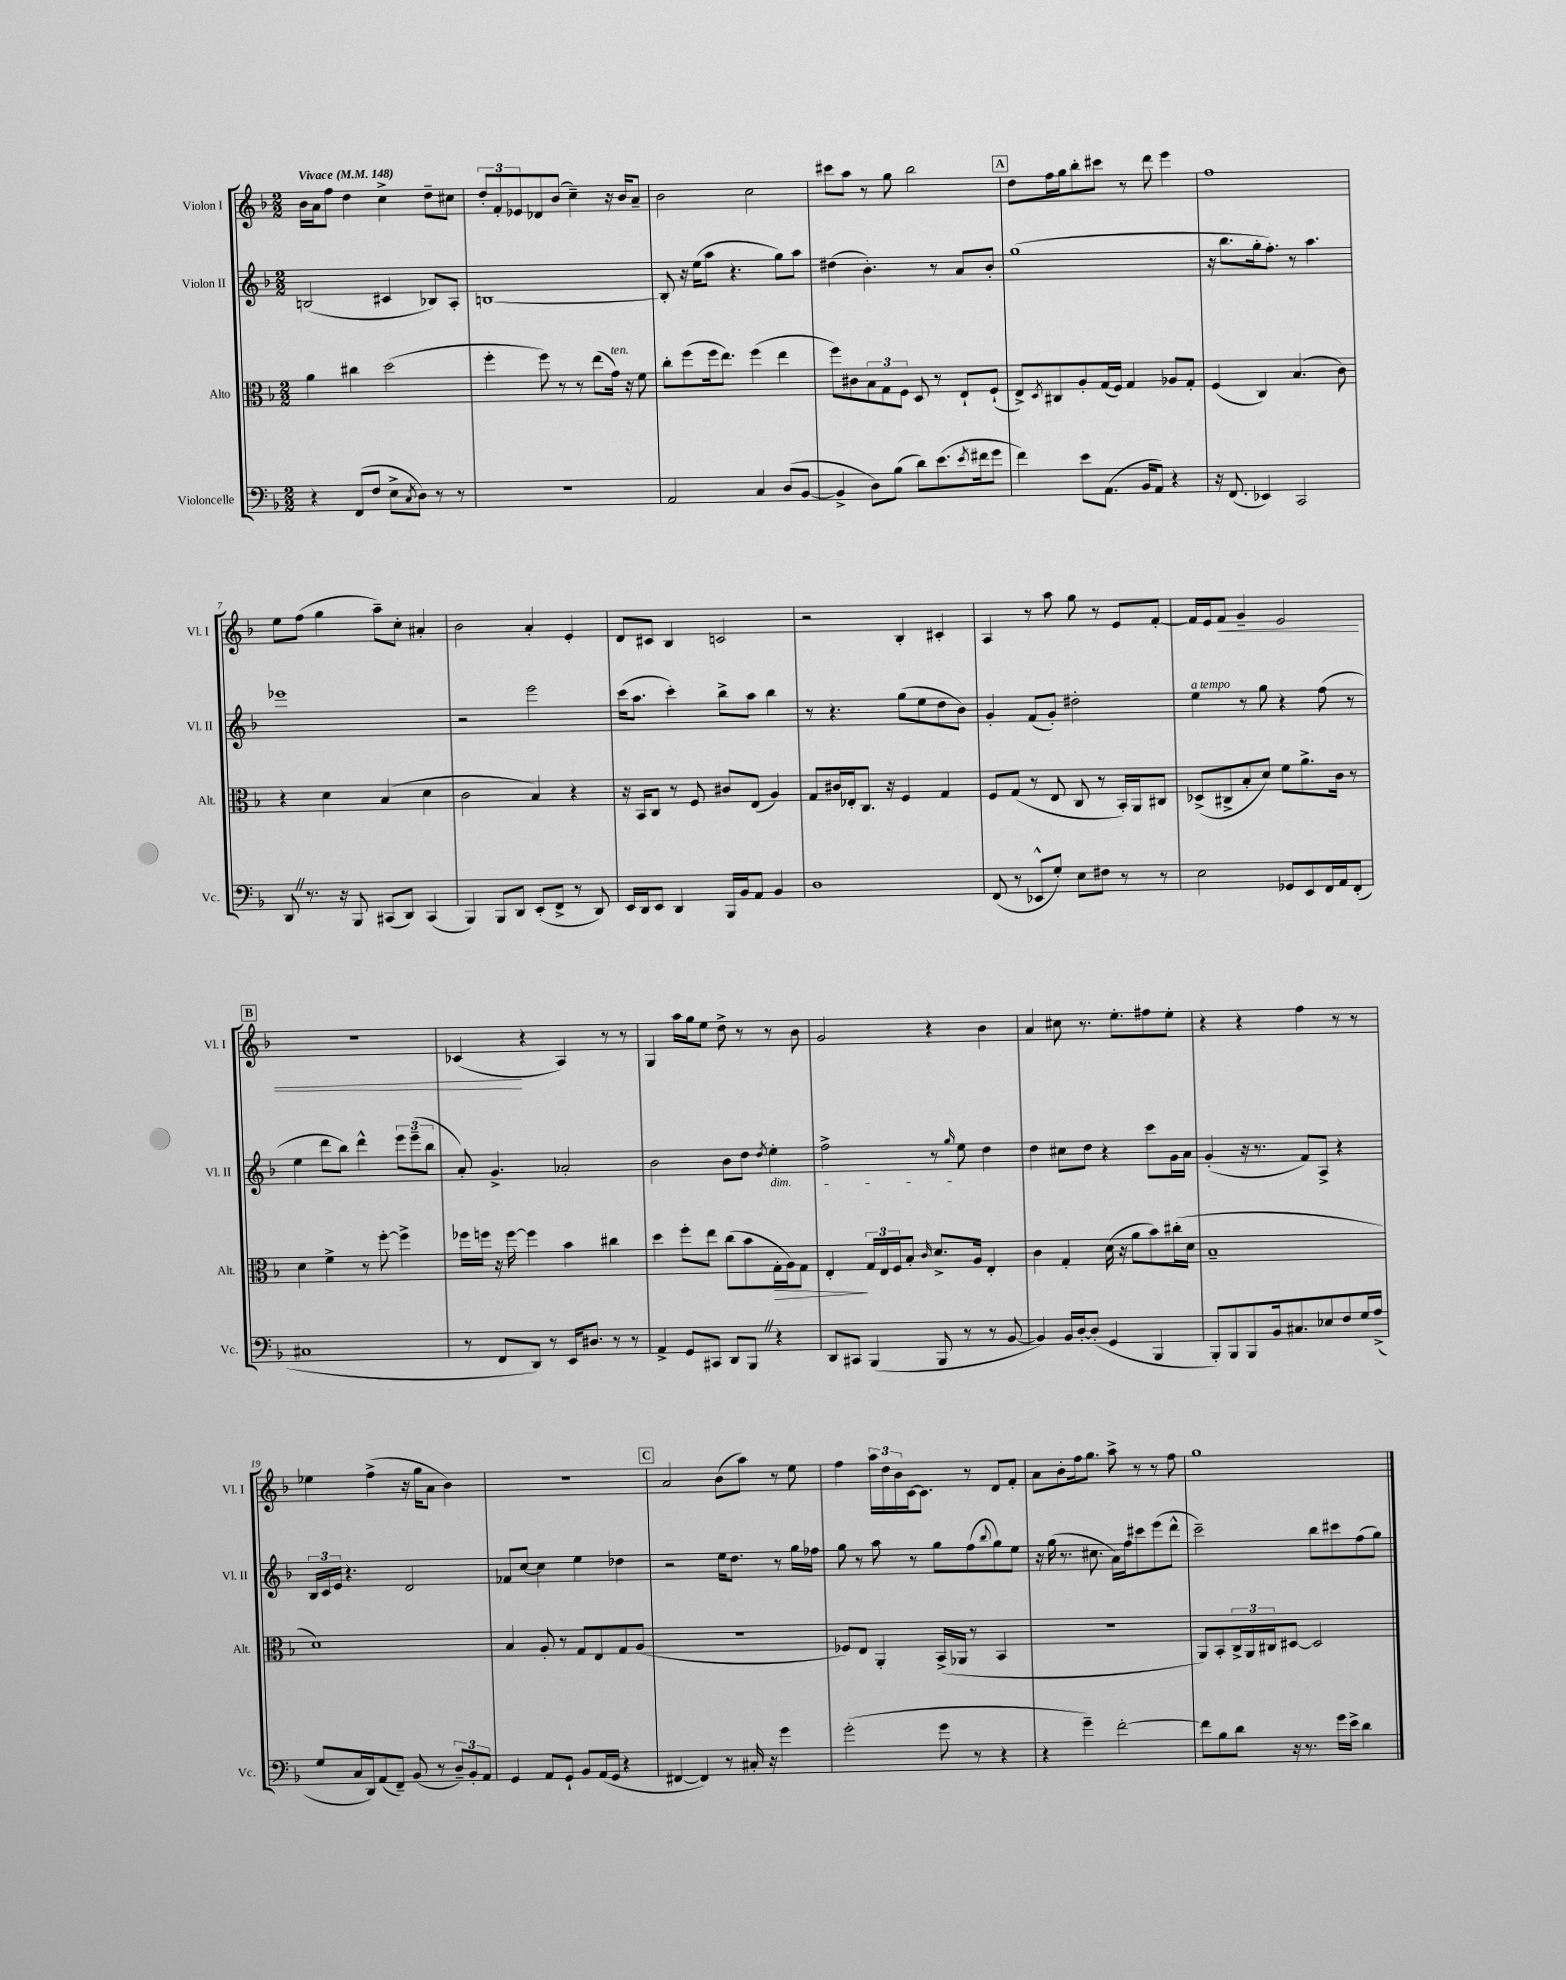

**kern	**kern	**kern	**kern
*staff4	*staff3	*staff2	*staff1
*clefF4	*clefC3	*clefG2	*clefG2
*k[b-]	*k[b-]	*k[b-]	*k[b-]
*M2/2	*M2/2	*M2/2	*M2/2
*MM148	*MM148	*MM148	*MM148
4r	4a\	(2B/	16b-\LL
.	.	.	16a\J
.	.	.	8ff\J
(8FF/L	4cc#\	.	4dd\
8F/J	.	.	.
8E^\L	(2dd\	4c#/	4cc^\
8qC/	.	.	.
8D\J)	.	.	.
8r	.	8B-/L)	8dd~\L
8r	.	8A'/J	8cc#\J
=	=	=	=
1r	4ff'\	[1B	12dd'/L
.	.	.	12f'/
.	.	.	12e-/
.	8ff\)	.	8d-/
.	8r	.	(8b-/J
.	8r	.	4cc~\)
.	(8ee\L	.	.
.	16g\Jk)	.	16r
.	16r	.	16b-/LK
.	8f\	.	8a~/J
=	=	=	=
2AA/	8cc'\L	8B'/]	2b-\
.	(8ff\	16r	.
.	.	(16ee\LK	.
.	16ff\k	8aa\J	.
.	8.ee\J)	.	.
.	.	4.r	.
4C/	(4ff\	.	2cc\
(8D/L	4ee\	8gg\L)	.
[8BB-/J	.	8aa\J	.
=	=	=	=
4BB-^/]	8ff\L)	(4dd#\	8ccc#\L
.	8c#\	.	8aa\J
8D\L)	12B-\	4.b-'\)	8r
.	12G\	.	.
(8B-\J	.	.	8gg\
.	12F\J	.	.
8d\L)	8D/	.	2bb-\
(8.e\	8r	8r	.
.	8E`/L	8a/L	.
8qe/	.	.	.
16f#\k	.	.	.
8g\J	(8F`/J	8b-'/J	.
=	=	=	=
4f\)	8E^/L)	(1gg	8dd\L
.	8qD/	.	.
.	8C#/	.	16ff\L
.	.	.	16gg\J
8e\L	8A'/	.	8bb-'\
(8.AA\J	(16G/L	.	8ccc#\J
.	16F/JJ)	.	.
.	4G/	.	8r
16BB-/LK	.	.	.
8AA/J)	.	.	8ddd\
4r	8A-/L	.	4eee\
.	8G'/J	.	.
=	=	=	=
16r	(4F/	16r	1ff
(8.FF/	.	8.bb-\L	.
4EE-/)	4C/)	16gg'\k	.
.	.	8.ff'\J)	.
2CC/	(4.B-/	8r	.
.	.	4.aa\	.
.	8c\)	.	.
=	=	=	=
8DD/	4r	1eee-	8ee\L
8.r	.	.	(8ff\J
.	4d\	.	4gg\
16r	.	.	.
8BBB-/	.	.	.
(8CC#/L	(4B-/	.	8aa~\L)
8DD/J)	.	.	8cc'\J
(4CC#/	4d\	.	4a#'/
=	=	=	=
4BBB-/)	2c\	2r	2b-\
8BBB-/L	.	.	.
8DD/J	.	.	.
(8EE'/L	4B-/)	2eee\	4a'/
8FF^/J	.	.	.
8r	4r	.	4e'/
8DD/)	.	.	.
=	=	=	=
16EE/LL	16r	(16ccc\LK	8d/L
16DD/J	16BB-/LK	8.aa\J	.
8EE/J	8C/J	.	8c#/J
4DD/	8r	4ccc'\)	4B-/
.	8F/	.	.
16BBB-/LL	8c#/L	8bb-^\L	2c/
16BB-/J	.	.	.
8AA/J	(8E/J	8aa\J	.
4BB-/	4A/)	4bb-\	.
=	=	=	=
1D	8G/L	8r	2r
.	16c#/L	4.r	.
.	16E-'/J	.	.
.	8.C/J	.	.
.	16r	.	.
.	4F/	(8gg\L	4B-'/
.	.	8ee\	.
.	4G/	8dd\	4c#'/
.	.	8b-\J)	.
=	=	=	=
(8FF/	8F/L	4g'/	4A/
8r	(8G/J	.	.
8EE-^^/L	8r	(8f/L	8r
8G'/J)	8E/	8g'/J)	8aa\
8E\L	8C/	2dd#'\	8gg\
8F#\J	8r	.	8r
8r	16BB-'/LL)	.	8e/L
.	16AA/J	.	.
8r	8C#/J	.	[8f'/J
=	=	=	=
2E\	(8D-^/L	4ee\	16f/]LL
.	.	.	16e/J
.	8C#^/	.	8f/J
.	8B-'/	8r	4g~/
.	8d/J)	8gg\	.
8GG-/L	8f\L	4r	2e/
8EE/	8.a^\	.	.
16FF/L	.	(8ff\	.
16AA/J	16c\Jk	.	.
(8FF'/J	8r	8r	.
=	=	=	=
1C#	4d\	4ee\	1r
.	4f^\	8ddd\L	.
.	.	8bb-\J)	.
.	8r	4ddd^^\	.
.	[8ff'\	.	.
.	4ff^\]	12eee\L	.
.	.	(12eee~\	.
.	.	12bb-\J	.
=	=	=	=
8r	16ff-\LL	8a'/)	(4c-/
.	16ff\JJ	.	.
8FF/L	16r	4.g^/	.
.	[16ff\	.	.
8DD/J)	4ff\]	.	4r
8r	.	.	.
16EE/LK	4b-\	2a-'/	4A/)
8.D#/J	.	.	.
8r	4cc#\	.	8r
8r	.	.	8r
=	=	=	=
4AA^/	4dd\	2b-\	4G/
8GG/L	8ff'\L	.	16aa\LL
.	.	.	16gg\J
8CC#/J	8ee\J	.	8ee\J
8DD/L	(8cc\L	8b-\L	8dd^\
8BBB-/J	8b-\	8dd\J	8r
.	.	8qdd/	.
4r	16G'\L	4ee'\	8r
.	16A\J)	.	.
.	8G\J	.	8b-\
=	=	=	=
8DD/L	4E'/	2ff^\	2g/
8CC#/J	.	.	.
(4BBB-/	24G/LL	.	.
.	24E/	.	.
.	24F/J	.	.
.	8B-'/J	.	.
.	16qqc/	.	.
8BBB-/	8.d^/L	8r	4r
.	.	16qqgg/	.
8r	.	8ee\	.
.	16A/Jk	.	.
8r	4E'/	4dd\	4b-\
[8BB-/	.	.	.
=	=	=	=
4BB-/])	4c\	4dd\	4a/
16BB-/LL	4G'/	8cc#\L	8cc#\
[16D'/J	.	.	.
(8D'/]J	.	8dd\J	8.r
4GG/	(16d\	4r	.
.	16r	.	8.ee'\L
.	8a\L	.	.
4BBB-/	8b-\)	8ccc\L	8ff#\
.	(16cc#'\L	16g\L	8ee'\J
.	16d\JJ	16a\JJ	.
=	=	=	=
8BBB-'/L)	1B-~	(4g'/	4r
8BBB-/	.	.	.
8BBB-/	.	16r	4r
.	.	8.r	.
16BB-/k	.	.	.
8.C#/	.	.	.
.	.	8f/L)	4ff\
8E-/	.	8A^/J	.
8F/	.	4r	8r
16G/L	.	.	8r
(16A^/JJ	.	.	.
=	=	=	=
8G/L	1d)	24B-/LL	4ee-\
.	.	24c/	.
.	.	24e/JJ	.
16C/L	.	4.r	.
16DD/J)	.	.	.
(8AA/	.	.	(4ff^\
8FF~/J)	.	.	.
(8BB-/	.	2d/	16r
.	.	.	16gg\LK
8r	.	.	8a\J
12D~/L)	.	.	4b-\)
12BB-'/	.	.	.
12AA/J	.	.	.
=	=	=	=
4GG/	4B-/	8f-/L	1r
.	.	[8cc/J	.
8AA/L	8A'/	4cc\]	.
8GG`/J	8r	.	.
8BB-/L	8G/L	4ee\	.
(16AA/L	8E/	.	.
16GG/JJ	.	.	.
4r	8G/	4dd-\	.
.	(8A/J	.	.
=	=	=	=
[4FF#/	1r	2r	2a/
4FF#/])	.	.	.
8r	.	16ee\LK	(8b-\L
.	.	8.dd\J	.
16C#'/	.	.	8aa\J)
16r	.	.	.
4g\	.	8r	8r
.	.	16gg\LL	8ee\
.	.	16ff-\JJ	.
=	=	=	=
(2g'\	8F-/L)	8gg\	4ff\
.	8E/J	8r	.
.	4AA'/	8aa\	24aa\LL
.	.	.	24dd\
.	.	.	24b-\
.	.	8r	[16c\J
.	.	.	8.c\]J
8g\	(16BB-^/LL	8gg\L	.
.	16AA-/JJ	.	.
8r	8r	(8ff\	8r
.	.	8qqbb-/	.
4r	4BB-/	8gg\)	8d/L
.	.	8ee\J	8f'/J
=	=	=	=
4r	1r	16r	8a\L
.	.	(16gg\	.
.	.	8.r	8b-'\
4g~\)	.	.	16ff\k
.	.	8.cc#\	8.gg\J
[2f'\	.	16a\LL)	8aa^\
.	.	16ff\J	.
.	.	8ccc#\	8r
.	.	(8eee\	8r
.	.	8ddd^^\J	8ff\
=	=	=	=
8f\]L	8AA/L)	2ccc~\)	1gg
8B-\	8BB-'/	.	.
8d\J	24C^/L	.	.
.	24AA/	.	.
.	24C#/J	.	.
16r	[8D#/J	.	.
8.r	.	.	.
.	2D#/]	8bb-\L	.
16g\LL	.	8ccc#\	.
16e^\JJ	.	.	.
4d\	.	(8ff\	.
.	.	8gg\J)	.
==	==	==	==
*-	*-	*-	*-
